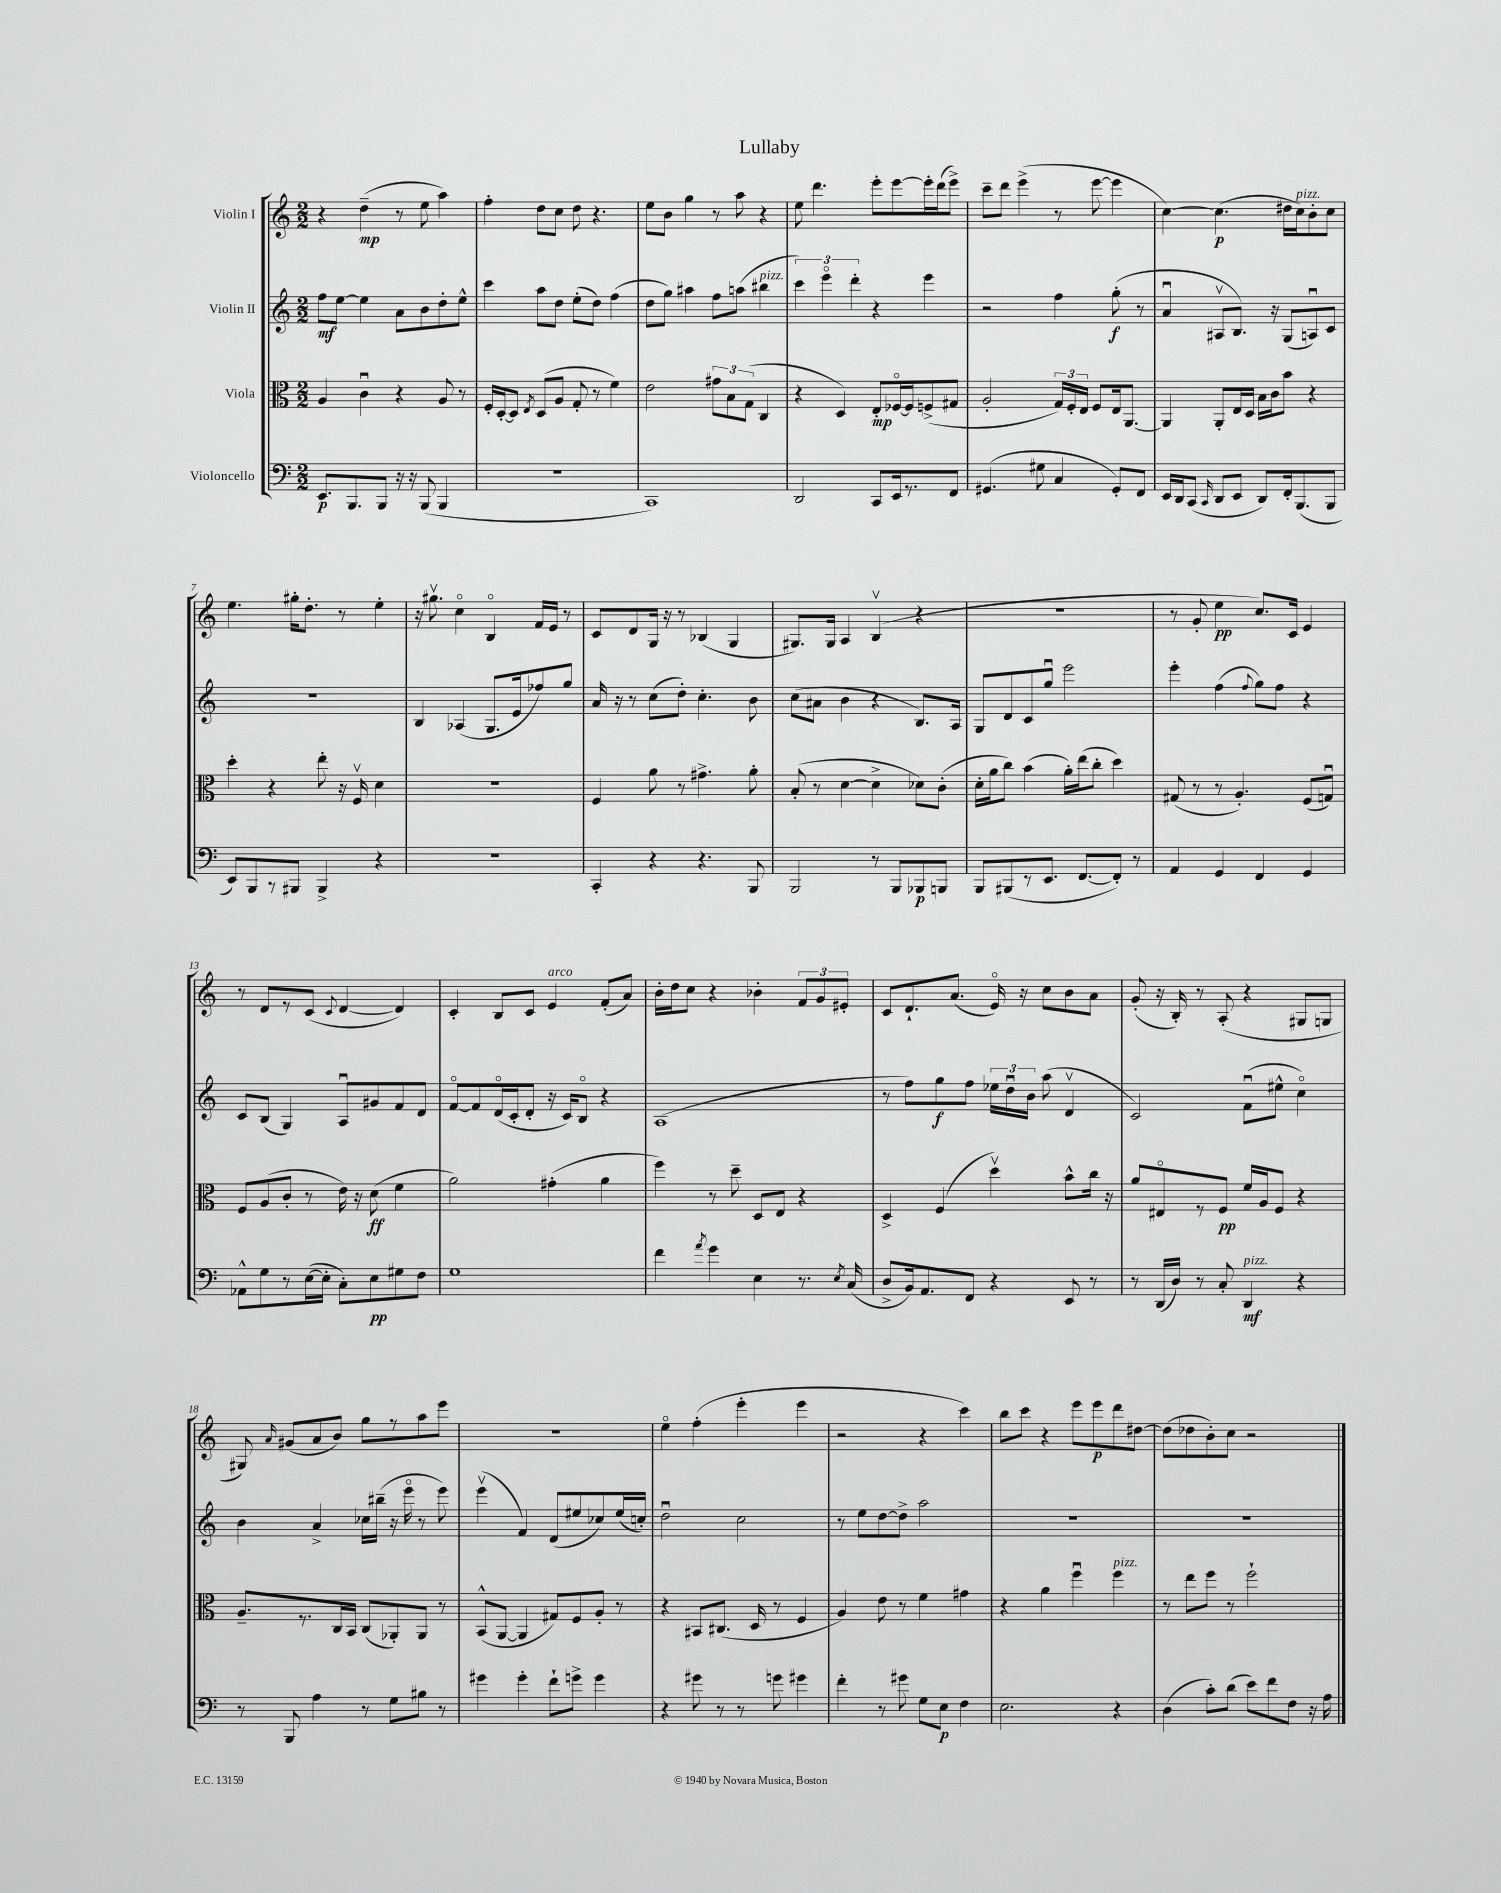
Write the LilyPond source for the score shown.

\header { title = "Lullaby" }
<<
\new StaffGroup <<
\new Staff = "s0" \with { instrumentName = "Violin I" } {
    \clef treble \key c \major \numericTimeSignature \time 2/2
    \autoBeamOff r4 d''4--\mp( r8 e''8 a''4) |
    f''4-. d''8[ c''8] d''8 r4. |
    e''8[ b'8] g''4 r8 a''8 r4 |
    e''8 d'''4. e'''8[-. e'''8~ e'''16-. d'''16( e'''8]->) |
    c'''8[-- d'''8] e'''4->( r8 e'''8~ e'''4 |
    c''4~) c''4.\p( dis''16[ c''16^\markup { \italic "pizz." }) b'8-. c''8] |
    e''4. gis''16[-. d''8.]-. r8 e''4-. |
    r16 gis''8.\upbow c''4\flageolet b4\flageolet f'16[ e'16] r8 |
    c'8[ d'8 g16] r16 r8 bes4( g4 |
    gis8.[) gis16] a4 b4\upbow( r4 |
    R1 |
    r8 g'8-. e''4\pp c''8.[) c'16] e'4 |
    r8 d'8[ r8 c'8]( \appoggiatura { c'8 } d'4~ d'4) |
    c'4-. b8[ c'8] e'4^\markup { \italic "arco" } f'8[-.( a'8]) |
    b'16[-. d''16 c''8] r4 bes'4-. \tuplet 3/2 { f'8[ g'8 eis'8]-. } |
    c'8[ d'8.-! a'8.]( e'16\flageolet) r16 c''8[ b'8 a'8] |
    g'8-.( r16 b16-.) r8 a8-.( r4 gis8[ g8] |
    gis8) \grace { a'16 } gis'8[( a'8 b'8]) g''8[ r8 a''8 e'''8] |
    R1 |
    e''4\flageolet f''4-.( e'''4-. e'''4 |
    r2 r4 c'''4) |
    b''8[ c'''8] r4 e'''8[ e'''8\p d'''8 dis''8]~ |
    dis''8[( des''8 b'8-.) c''8] r2 \bar "|." |
}
\new Staff = "s1" \with { instrumentName = "Violin II" } {
    \clef treble \key c \major \numericTimeSignature \time 2/2
    \autoBeamOff f''8[\mf e''8]~ e''4 a'8[ b'8 d''8-. e''8]-^ |
    c'''4 a''8[ d''8] e''8[-.( d''8]) f''4( |
    d''8[ g''8]) ais''4 f''8[ a''8]( bis''4^\markup { \italic "pizz." } |
    \tuplet 3/2 { c'''4) e'''4\flageolet d'''4-. } r4 e'''4 |
    r2 f''4 g''8-.\f( r8 |
    a'4\downbow ais8[\upbow b8.]) r16 g8[( a8\downbow) c'8] |
    R1 |
    b4 aes4( g8.[ e'16 fes''8) g''8] |
    a'16 r16 r8 c''8[( d''8]-.) c''4.-. b'8 |
    c''8[( ais'8] b'4 r4 b8.[) a16] |
    g8[ d'8 c'8 g''8]\downbow e'''2 |
    e'''4-. f''4( \appoggiatura { f''8 } g''8[) f''8] r4 |
    c'8[ b8]( g4) a8[\downbow gis'8 f'8 d'8] |
    f'8[~\flageolet f'8 d'16\flageolet( c'16-. d'8]-. r16 c'16[) b8]\flageolet r4 |
    a1( |
    r8 f''8[) g''8\f f''8] \tuplet 3/2 { ees''16[ d''16\downbow b'16] } a''8( d'4\upbow |
    c'2) f'8[\downbow( eis''8]-^ c''4\flageolet) |
    b'4 a'4-> ces''16[ bis''16]--( r16 e'''16\flageolet r8 e'''8) |
    e'''4\upbow( f'4) d'8[( eis''8 ces''8) eis''16( c''16]-.) |
    d''2\downbow c''2 |
    r8 e''8[ d''8~ d''8]-> a''2 |
    R1 |
    R1 \bar "|." |
}
\new Staff = "s2" \with { instrumentName = "Viola" } {
    \clef alto \key c \major \numericTimeSignature \time 2/2
    \autoBeamOff a4 c'4\downbow r4 a8 r8 |
    f16[-. d16~-. d8] \acciaccatura { e8 } d8[( a8] g8-. r8 f'4) |
    e'2 \tuplet 3/2 { gis'8[ b8 g8]( } c4 |
    r4 d4) e8[-.\mp fes16~\flageolet fes16 f8->( gis8] |
    a2-. \tuplet 3/2 { g16[) f16-. e16] } f8[ e16 a,8.]~ |
    a,4 a,8[-. e16 d16] b16[ c'16 b'8] r4 |
    d''4-. r4 e''8-. r16 f16\upbow d'4 |
    R1 |
    f4 a'8 r8 gis'4.-> a'8-. |
    b8-.( r8 d'4~ d'4-> des'8[) c'8]-.( |
    d'16[-. a'16 c''8]) b'4( a'16[-.) e''16( c''8]-. d''4) |
    gis8( r8 r8 a4.-.) f8[( g8]\downbow) |
    f8[ a8( c'8]-. r8 e'16) r16 d'8\ff( f'4 |
    a'2) gis'4-.( a'4 |
    f''4) r8 d''8-- d8[ e8] r4 |
    d4-> f4( d''4\upbow) b'8[-^ c''16] r16 |
    a'8[ eis8\flageolet r8 f8]\pp f'16[ a16 f8] r4 |
    a8.[-- r8. c16 b,16] c8[( aes,8-.) aes,8] r8 |
    b,8[-^( a,8]~ a,4 gis8[) f8 a8]-. r8 |
    r4 bis,8[ cis8.]( d16 r8 f4 |
    a4) e'8 r8 f'4 gis'4 |
    r4 a'4 f''4\downbow f''4^\markup { \italic "pizz." } |
    r8 e''8[ f''8] r8 f''2-! \bar "|." |
}
\new Staff = "s3" \with { instrumentName = "Violoncello" } {
    \clef bass \key c \major \numericTimeSignature \time 2/2
    \autoBeamOff e,8.[\p b,,8. b,,8] r16 r16 b,,8( b,,4 |
    R1 |
    c,1) |
    d,2 c,8[ e,16 r8. f,8] |
    gis,4.( gis8 c4 gis,8[-.) f,8] |
    e,16[ d,16 c,8]( \grace { c,16 } d,8[ e,8] d,8[) f,16-. b,,8.( b,,8] |
    e,8[) b,,8 r8 bis,,8] bis,,4-> r4 |
    r1 |
    c,4-. r4 r4. b,,8 |
    b,,2 r8 b,,8[ bes,,8\p b,,8] |
    b,,8[ bis,,8( r8 e,8.] f,8.[~ f,8]-.) r8 |
    a,4 g,4 f,4 g,4 |
    aes,8[-^ g8 r8 e16~( e16]-. c8[-.) e8\pp gis8 f8] |
    g1 |
    f'4 \acciaccatura { a'8 } g'4 e4 r8. \acciaccatura { e8 } c16( |
    d8[-> b,16) a,8. f,8] r4 e,8 r8 |
    r8 d,16[( d16]) r8 c8-. d,4\mf^\markup { \italic "pizz." } r4 |
    r8 b,,8 a4 r8 g8[ bis8] r8 |
    gis'4 gis'4-. f'8[-! g'8]-> g'4 |
    r4 gis'8 r8 r8 g'8 gis'4 |
    f'4-. r8 gis'8 g8[ e8]\p f4 |
    e2. r4 |
    d4( c'8[-.) d'8]( e'8[) f'8 f8] r16 a16 \bar "|." |
}
>>
>>
